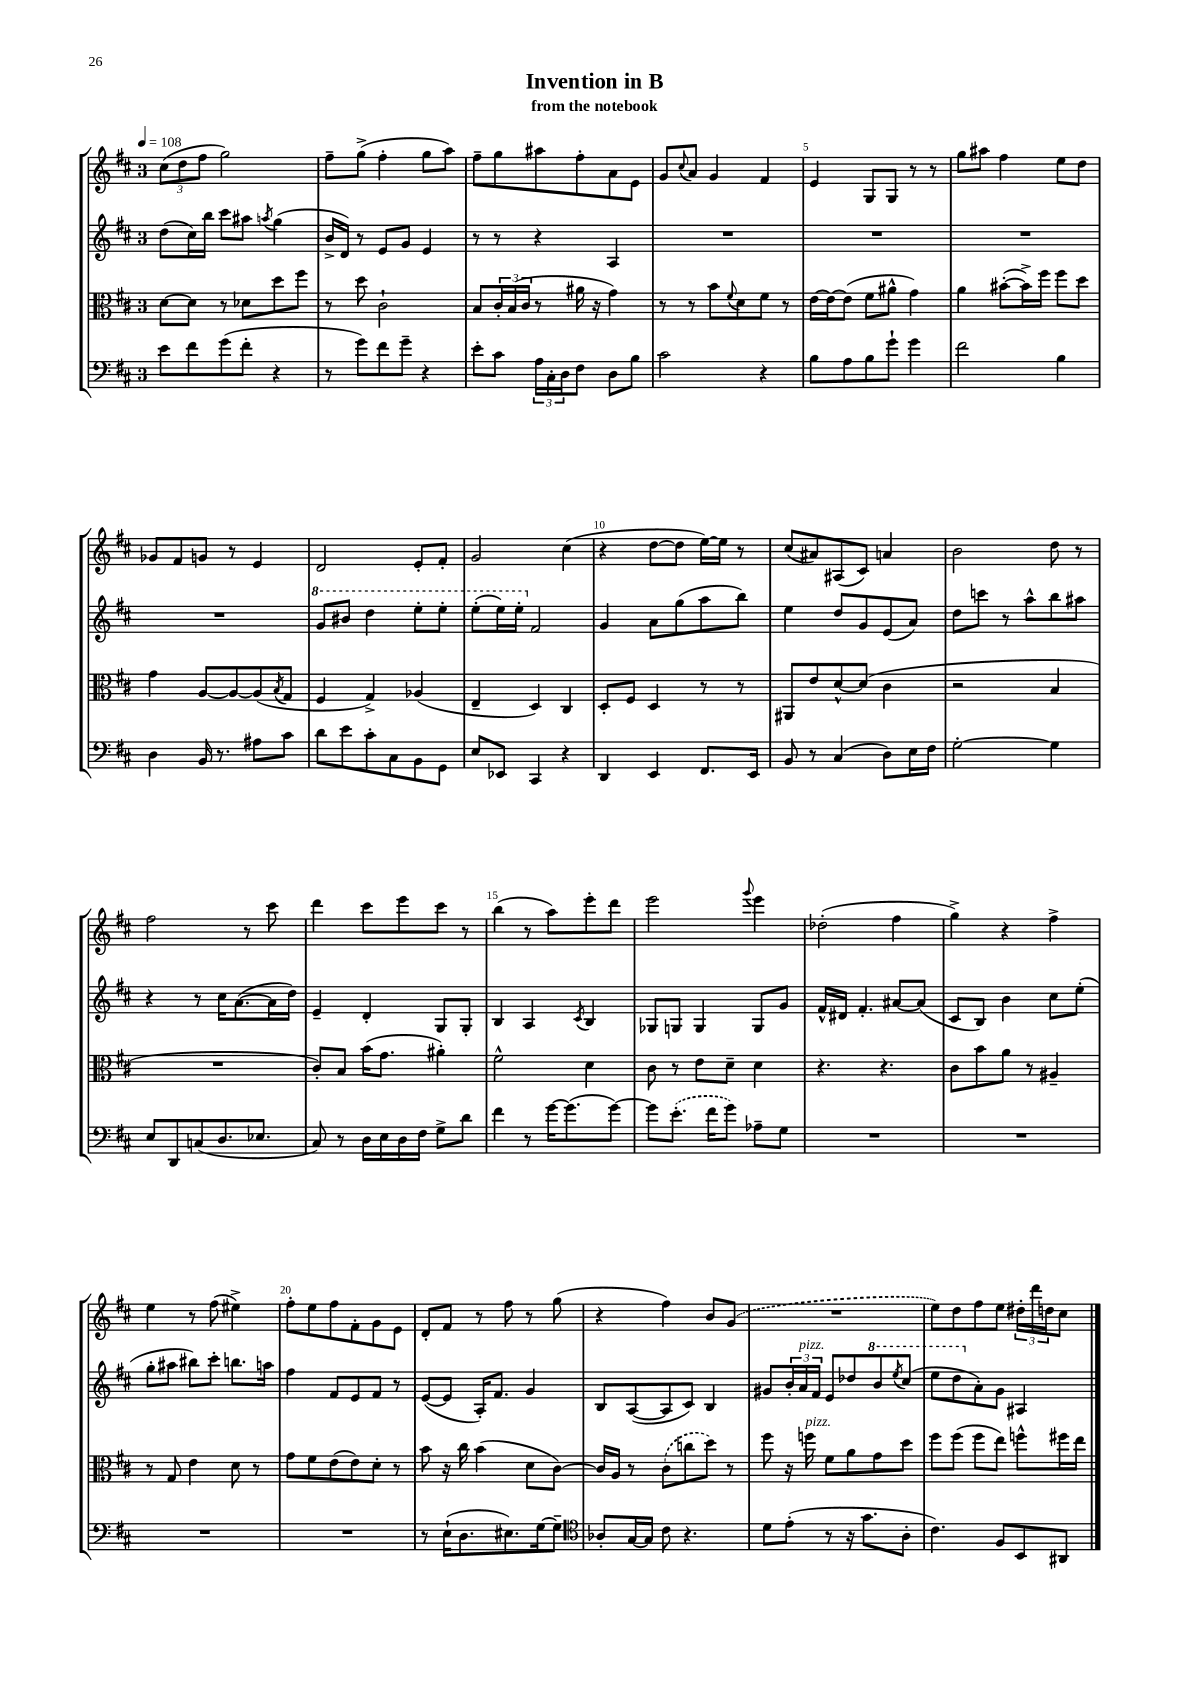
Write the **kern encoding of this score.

**kern	**kern	**kern	**kern
*part4	*part3	*part2	*part1
*staff4	*staff3	*staff2	*staff1
*clefF4	*clefC3	*clefG2	*clefG2
*k[f#c#]	*k[f#c#]	*k[f#c#]	*k[f#c#]
*M3/4	*M3/4	*M3/4	*M3/4
*MM108	*MM108	*MM108	*MM108
=1	=1	=1	=1
8e\L	[8d\L	(8dd\L	(12cc#\L
.	.	.	12dd\
8f#\	8d\J]	16cc#\L)	.
.	.	.	12ff#\J
.	.	16bb\JJ	.
(8g\	8r	8ccc#\L	2gg\)
8f#'\J	8d-X\L	8aa#X\J	.
.	.	8qaan/	.
4r	8dd\	(4gg\	.
.	8ff#\J	.	.
=2	=2	=2	=2
8r	8r	16b^/LL	8ff#~\L
.	.	16d/JJ)	.
8g\L)	8dd\	8r	(8gg^\J
8f#\	2c#`\	8e/L	4ff#'\
8g~\J	.	8g/J	.
4r	.	4e/	8gg\L
.	.	.	8aa\J)
=3	=3	=3	=3
8e'\L	8B/L	8r	8ff#~\L
8c#\J	24c#'/L	8r	8gg\
.	(24B/	.	.
.	24c#/JJ	.	.
24A\LL	8r	4r	8aa#X\
24C#'\	.	.	.
24D\J	.	.	.
8F#\J	16a#X\	.	8ff#'\
.	16r	.	.
8D\L	4g\)	4A/	8a\
8B\J	.	.	8e\J
=4	=4	=4	=4
2c#\	8r	2.r	8g/L
.	.	.	8qqcc#/
.	8r	.	8a/J
.	8b\L	.	4g/
.	8qqf#/	.	.
.	8d\	.	.
4r	8f#\J	.	4f#/
.	8r	.	.
=5	=5	=5	=5
8B\L	[16e\LL	2.r	4e/
.	16e\J_	.	.
8A\	(8e\J]	.	.
8B\	8f#\L	.	8G/L
8g`\J	8a#X^^\J	.	8G/J
4g\	4g\)	.	8r
.	.	.	8r
=6	=6	=6	=6
2f#\	4a\	2.r	8gg\L
.	.	.	8aa#X\J
.	([8b#X'\L	.	4ff#\
.	16b#^\L])	.	.
.	16ff#\JJ	.	.
4B\	8ff#\L	.	8ee\L
.	8dd\J	.	8dd\J
!!LO:LB:g=z
=7	=7	=7	=7
4D\	4g\	2.r	8g-X/L
.	.	.	8f#/
16BB/	[8A/L	.	8gn/J
8.r	.	.	.
.	8A/_	.	8r
8A#X\L	(8A/]	.	4e/
.	8qB/	.	.
8c#\J	8G/J	.	.
=8	=8	=8	=8
*	*	*8va	*
8d\L	4F#/	8gg/L	2d/
8e\	.	8bb#X/J	.
8c#'\	4G^/)	4ddd\	.
8C#\	.	.	.
8BB\	(4A-X/	8eee'\L	8e'/L
8GG\J	.	8eee'\J	8f#'/J
=9	=9	=9	=9
8E/L	4E~/	(8eee'\L	2g/
8EE-X/J	.	16eee\L)	.
.	.	16eee'\JJ	.
*	*	*X8va	*
4CC#/	4D/)	2f#/	.
4r	4C#/	.	(4cc#\
=10	=10	=10	=10
4DD/	8D'/L	4g/	4r
.	8F#/J	.	.
4EE/	4D/	8a\L	[8dd\L
.	.	(8gg\	8dd\J]
8.FF#/L	8r	8aa\	[16ee\LL)
.	.	.	16ee\JJ]
.	8r	8bb\J)	8r
16EE/Jk	.	.	.
=11	=11	=11	=11
8BB/	8AA#X/L	4ee\	(8cc#/L
8r	8e/	.	8a#X/)
(4C#/	[8d^^/	8dd/L	(8A#X/
.	(8d/J]	8g/	8c#/J)
8D\L)	4c#\	(8e/	4an/
16E\L	.	8a/J)	.
16F#\JJ	.	.	.
=12	=12	=12	=12
[2G'\	2r	8dd\L	2b\
.	.	8cccn\J	.
.	.	8r	.
.	.	8aa^^\L	.
4G\]	4B/	8bb\	8dd\
.	.	8aa#X\J	8r
!!LO:LB:g=z
=13	=13	=13	=13
8E/L	2.r	4r	2ff#\
8DD/	.	.	.
(8Cn/	.	8r	.
8.D/	.	16cc#\KL	.
.	.	([8.a\	.
.	.	.	8r
8.E-X/J	.	.	.
.	.	16a\L]	8ccc#\
.	.	16dd\JJ)	.
=14	=14	=14	=14
8C#/)	8c#'/L)	4e~/	4ddd\
8r	8B/J	.	.
16D\LL	(16b\KL	4d'/	8ccc#\L
16E\	8.g\J	.	.
16D\	.	.	8eee\
16F#\JJ	.	.	.
8G^\L	4a#X'\)	8G/L	8ccc#\J
8d\J	.	8G'/J	8r
=15	=15	=15	=15
4f#\	2f#^^\	4B/	(4bb\
8r	.	4A/	8r
[16g\KL	.	.	8aa\L)
(8.g\]	.	.	.
.	.	8qc#/	.
.	4d\	4B/	8eee'\
[8g\J)	.	.	8ddd\J
=16	=16	=16	=16
8g\L]	8c#\	8G-X/L	2eee\
(8.e'\J	8r	8Gn/J	.
.	8e\L	4G/	.
16f#\KL	.	.	.
8g\J)	8d~\J	.	.
.	.	.	8qqggg/
8A-X~\L	4d\	8G/L	4eee\
8G\J	.	8g/J	.
=17	=17	=17	=17
2.r	4.r	16f#^^/LL	(2dd-X'\
.	.	16d#X/JJ	.
.	.	4.f#'/	.
.	4.r	.	.
.	.	[8a#X/L	4ff#\
.	.	(8a#/J]	.
=18	=18	=18	=18
2.r	8c#\L	8c#/L	4gg^\)
.	8b\	8B/J)	.
.	8a\J	4b\	4r
.	8r	.	.
.	4A#X~/	8cc#\L	4ff#^\
.	.	(8ee'\J	.
!!LO:LB:g=z
=19	=19	=19	=19
2.r	8r	8gg'\L	4ee\
.	8G/	8aa#X\J	.
.	4e\	8bb#X\L)	8r
.	.	8ccc#'\J	(8ff#\
.	8d\	8.bbn\L	4ee#X^\)
.	8r	.	.
.	.	16aan\Jk	.
=20	=20	=20	=20
2.r	8g\L	4ff#\	8ff#'\L
.	8f#\	.	8ee\
.	(8e\	8f#/L	8ff#\
.	8e\)	8e/	8f#'\
.	8d'\J	8f#/J	8g\
.	8r	8r	8e\J
=21	=21	=21	=21
8r	8b\	([8e/L	8d'/L
(16E`\KL	16r	8e/J]	8f#/J
8.D\	16cc#\	.	.
.	(4b\	16A'/KL)	8r
.	.	8.f#/J	.
8.E#X\)	.	.	8ff#\
.	8d\L	4g/	8r
[16G\k	.	.	.
8G~\J]	[8c#\J)	.	(8gg\
=22	=22	=22	=22
*clefC4	*	*	*
8A-X'/L	16c#/LL]	8B/L	4r
.	16A/JJ	.	.
[16G/L	8r	([8A/	.
16G/JJ]	.	.	.
8c#\	(8c#\L	8A/]	4ff#\)
4.r	8ccn\	8c#/J)	.
.	8dd\J)	4B/	8b/L
.	8r	.	(8g/J
=23	=23	=23	=23
8d\L	8ff#\	8g#X/L	2.r
(8e'\J	16r	24b'/L	.
!	!	!LO:TX:a:i:t=pizz.	!
.	.	24a/	.
!	!LO:TX:a:i:t=pizz.	!	!
.	16ffn\	.	.
.	.	24f#/JJ	.
8r	8f#\L	8e/L	.
16r	8a\	8dd-X/	.
8.g\L	.	.	.
*	*	*8va	*
.	8g\	8bb/	.
.	.	8qeee/	.
8A'\J	8dd\J	(8ccc#/J	.
=24	=24	=24	=24
4.c#\)	8ff#\L	8eee\L	8ee\L)
.	(8ff#\J	8ddd\	8dd\
*	*	*X8va	*
.	8ff#\L	8a'\)	8ff#\
8F#/L	8ee\J)	8g\J	8ee\J
8BB/	8ffn^^\L	4A#X/	24dd#X'\LL
.	.	.	24ddd\
.	.	.	24ddn\J
8AA#X/J	16ff#X\L	.	8cc#\J
.	16ee\JJ	.	.
==	==	==	==
*-	*-	*-	*-
